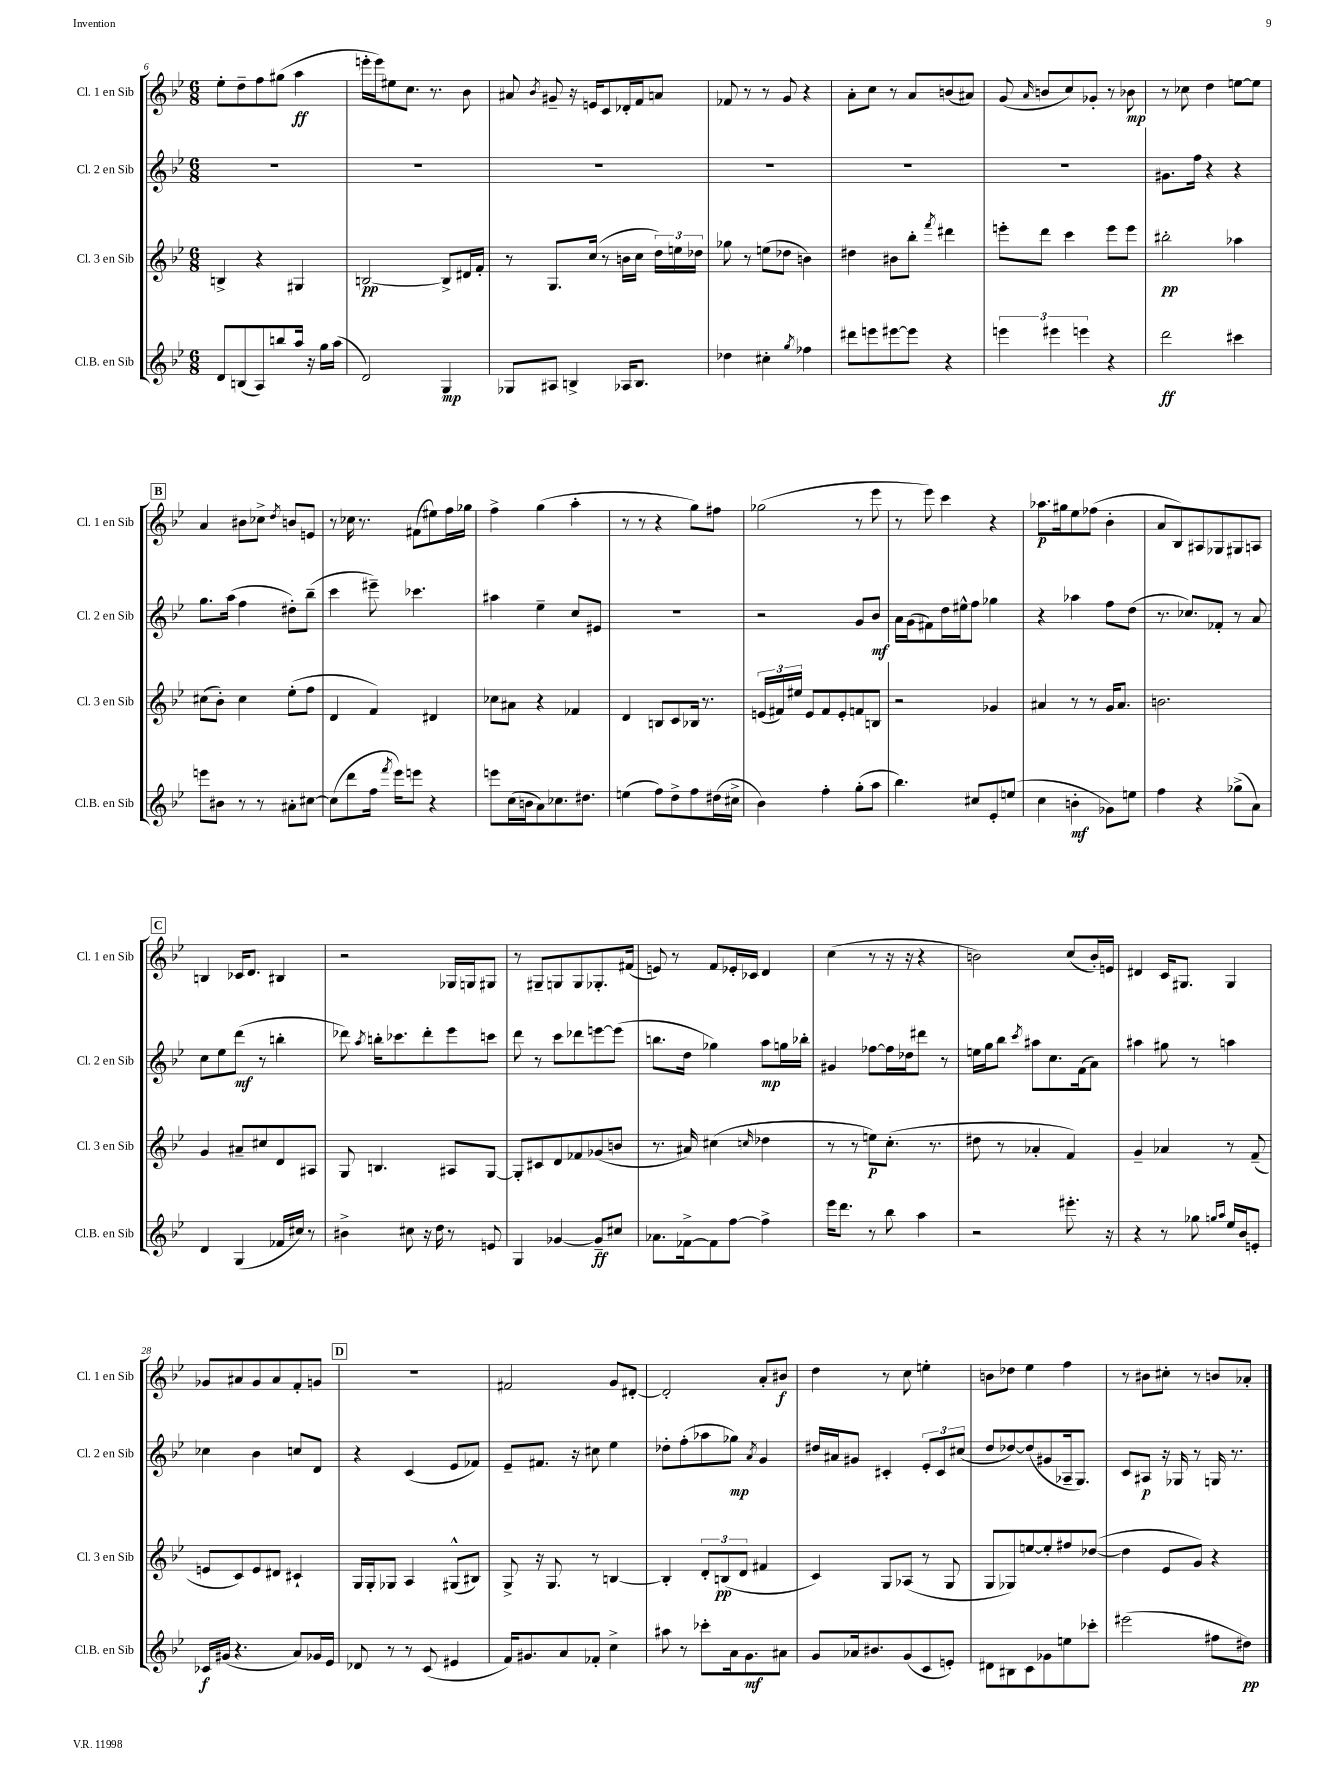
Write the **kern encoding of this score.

**kern	**kern	**kern	**kern
*staff4	*staff3	*staff2	*staff1
*clefG2	*clefG2	*clefG2	*clefG2
*k[b-e-]	*k[b-e-]	*k[b-e-]	*k[b-e-]
*M6/8	*M6/8	*M6/8	*M6/8
8d	4B^	2.r	8ee-'
(8B	.	.	8dd~
8A)	4r	.	8ff
8bb	.	.	(8gg#
16aa	4G#	.	4aa
16r	.	.	.
16gg	.	.	.
(16aa	.	.	.
=	=	=	=
2d)	[2B	2.r	16eee'
.	.	.	16eee)
.	.	.	8ee#
.	.	.	8.cc
.	.	.	8.r
4G	8B^]	.	.
.	16d#	.	8b-
.	16f'	.	.
=	=	=	=
8G-	8r	2.r	8a#
.	.	.	8qb-
8A#	8.G	.	8g#~
4B^	.	.	16r
.	(16cc	.	16e
.	8r	.	8c
16A-	16b	.	16d-'
8.B	16cc	.	16f
.	24dd)	.	8a
.	24ee	.	.
.	24dd-	.	.
=	=	=	=
4dd-	8gg-	2.r	8f-
.	8r	.	8r
4cc#'	(8ee	.	8r
.	8dd-	.	8g
8qgg	.	.	.
4ff-	4b)	.	4r
=	=	=	=
8ddd#	4dd#	2.r	8a'
8eee	.	.	8cc
[8eee#	8b#	.	8r
8eee#]	8bb-'	.	8a
.	8qfff	.	.
4r	4ddd#	.	(8b
.	.	.	8a#)
=	=	=	=
6eee	8eee'	2.r	(8g
.	.	.	16qqa
.	8ddd	.	8b
6eee#	.	.	.
.	4ccc	.	8cc)
6eee	.	.	.
.	.	.	8g-'
4r	8eee	.	8r
.	8eee	.	8b-
=	=	=	=
2ddd	2bb#'	8.g#	8r
.	.	.	8cc-
.	.	16ff	.
.	.	4r	4dd
4ccc#	4aa-	4r	[8ee
.	.	.	8ee]
=	=	=	=
8eee	(8cc#	8.gg	4a
8b#	8b-')	.	.
.	.	(16aa	.
8r	4cc#	4ff	8b#
8r	.	.	8cc-^
.	.	.	8qdd
8a#'	(8ee-'	8dd#')	8b
[8cc#	8ff	(8bb-~	8e
=	=	=	=
(8cc#]	4d	4ccc	8r
8ddd	.	.	16cc-
.	.	.	8.r
16ff	4f)	8eee#~)	.
8qfff	.	.	.
16eee-)	.	.	.
8eee	.	4.ccc-	(8f#
4r	4d#	.	8ee#)
.	.	.	16ff
.	.	.	16gg-
=	=	=	=
8eee	8cc-	4aa#	4ff^
(16cc	8a#	.	.
16b	.	.	.
8a)	4r	4ee-~	(4gg
8.cc-	.	.	.
.	4f-	8cc	4aa'
8.dd#	.	.	.
.	.	8e#	.
=	=	=	=
(4ee	4d	2.r	8r
.	.	.	8r
8ff)	8B	.	4r
8dd^	8c	.	.
8ff	16B-	.	8gg)
.	8.r	.	.
(16dd#	.	.	8ff#
16cc#^	.	.	.
=	=	=	=
4b-)	(24e	2r	(2gg-
.	24f#)	.	.
.	24ee#	.	.
.	8e	.	.
4ff'	8f#	.	.
.	8e'	.	.
(8gg'	8f	8g	8r
8aa	8B	8b-	8eee-
=	=	=	=
4.bb-)	2r	16a	8r
.	.	(16g	.
.	.	8f#)	8eee-)
.	.	16dd	4ccc
.	.	16ee#^^	.
8cc#	.	8ff	.
8e-'	4g-	4gg-	4r
(8ee	.	.	.
=	=	=	=
4cc	4a#	4r	8.aa-
.	.	.	16gg#
4b'	8r	4aa-	8ee-
.	8r	.	(8ff-
8g-)	16g	8ff	4b-'
.	8.a#	.	.
8ee	.	(8dd	.
=	=	=	=
4ff	2.b	8.r	8a
.	.	.	8B-)
.	.	8.cc-)	.
4r	.	.	8A#
.	.	8f-'	8G-
(8gg-^	.	8r	8G#
8a)	.	8a	8A
=	=	=	=
4d	4g	8cc	4B
.	.	8ee-	.
(4G	8a#~	(8ddd	16c-
.	.	.	8.d
.	8cc#	8r	.
16f-	8d	4bb'	4B#
16cc#)	.	.	.
8r	8A#	.	.
=	=	=	=
4b#^	8G	8ddd-)	2r
.	.	8qaa	.
.	4.B	16bb'	.
.	.	8.ccc-	.
8cc#	.	.	.
16r	.	8ddd-'	.
16dd	.	.	.
8r	8A#	8eee-	16G-
.	.	.	16G
8e	[8G	8ccc	8G#
=	=	=	=
4G	8G']	8ddd	8r
.	8c#	8r	8G#~
[4g-	8d	8ccc	8G
.	8f-	8ddd-	8G
8g-~]	(8g-	[8eee	8.G-'
8cc#	8b	(8eee]	.
.	.	.	(16f#
=	=	=	=
8.a-	8.r	8.bb	8e)
.	.	.	8r
[16f-^	16a#)	16dd	.
8f-]	(4cc#	4gg-)	8f
[8ff	.	.	16e-'
.	.	.	16c-
.	16qqcc	.	.
4ff^]	4dd-	8aa	4d
.	.	16gg	.
.	.	16bb-'	.
=	=	=	=
16eee-	8r	4g#	(4cc
8.ddd	.	.	.
.	8r	.	.
8r	8ee)	[8ff-	8r
8bb-	(8.cc'	16ff-]	16r
.	.	16dd-	16r
4aa	.	8ddd#	4r
.	8.r	.	.
.	.	8r	.
=	=	=	=
2r	8dd#	16ee	2b)
.	.	16gg	.
.	8r	8bb-	.
.	.	8qccc	.
.	4a-'	8aa#	.
.	.	8.cc	.
8.eee#'	4f)	.	(8cc
.	.	(16f	.
.	.	8a)	16b')
16r	.	.	16e
=	=	=	=
4r	4g~	4aa#	4d#
8r	4a-	8gg#	16c
.	.	.	8.G#
8gg-	.	8r	.
16qqgg	.	.	.
16qqaa	.	.	.
16ee-	8r	4aa	4G#
16b-	.	.	.
8e'	(8f~	.	.
=	=	=	=
16c-	8e	4cc-	8g-
(16g#	.	.	.
4.r	8c)	.	8a#
.	8e	4b-	8g-
.	8d#	.	8a#
8a)	4c#`	8cc	8f'
16g-	.	8d	8g
16e-	.	.	.
=	=	=	=
8d-	16G	4r	2.r
.	16G'	.	.
8r	8G-	.	.
8r	4A	(4c	.
(8c	.	.	.
4e#	(8G#^^	8e-	.
.	8B#)	8f-)	.
=	=	=	=
16f)	8G^	8e-~	2f#
8.g#	.	.	.
.	16r	8.f#	.
.	8.G	.	.
8a	.	.	.
.	.	16r	.
8f-'	8r	8cc#	.
4cc^	[4B	4ee-	8g
.	.	.	[8d#'
=	=	=	=
8aa#	4B']	8dd-'	2d#']
8r	.	(8ff'	.
8ccc-'	12d'	8aa-	.
.	(12B	.	.
16a	.	8gg-)	.
.	12d	.	.
8.g	.	.	.
.	.	8qa	.
.	4f#	4g	8a'
8a#	.	.	8b#
=	=	=	=
8g	4c)	16dd#	4dd
.	.	16a#	.
16a-	.	8g#	.
8.b#	.	.	.
.	8G	4c#'	8r
(8g	(8A-	.	8cc
8c	8r	12e-'	4ee'
.	.	12c#	.
8e')	8G	.	.
.	.	(12cc#	.
=	=	=	=
8d#	8G	8dd	8b
8B#	8G-)	[8dd-)	8dd-
8c	[8ee	(8dd-]	4ee-
8g-	8ee']	8g#	.
8ee	8ff#	16A-~	4ff
.	.	8.G)	.
8ccc-'	([8dd-	.	.
=	=	=	=
(2eee#	4dd-]	8c	8r
.	.	8A#	8b#
.	8e-	16r	8cc#'
.	.	16G-	.
.	8g)	8r	8r
8ff#	4r	16G	8b
.	.	8.r	.
8dd#)	.	.	8a-'
==	==	==	==
*-	*-	*-	*-
